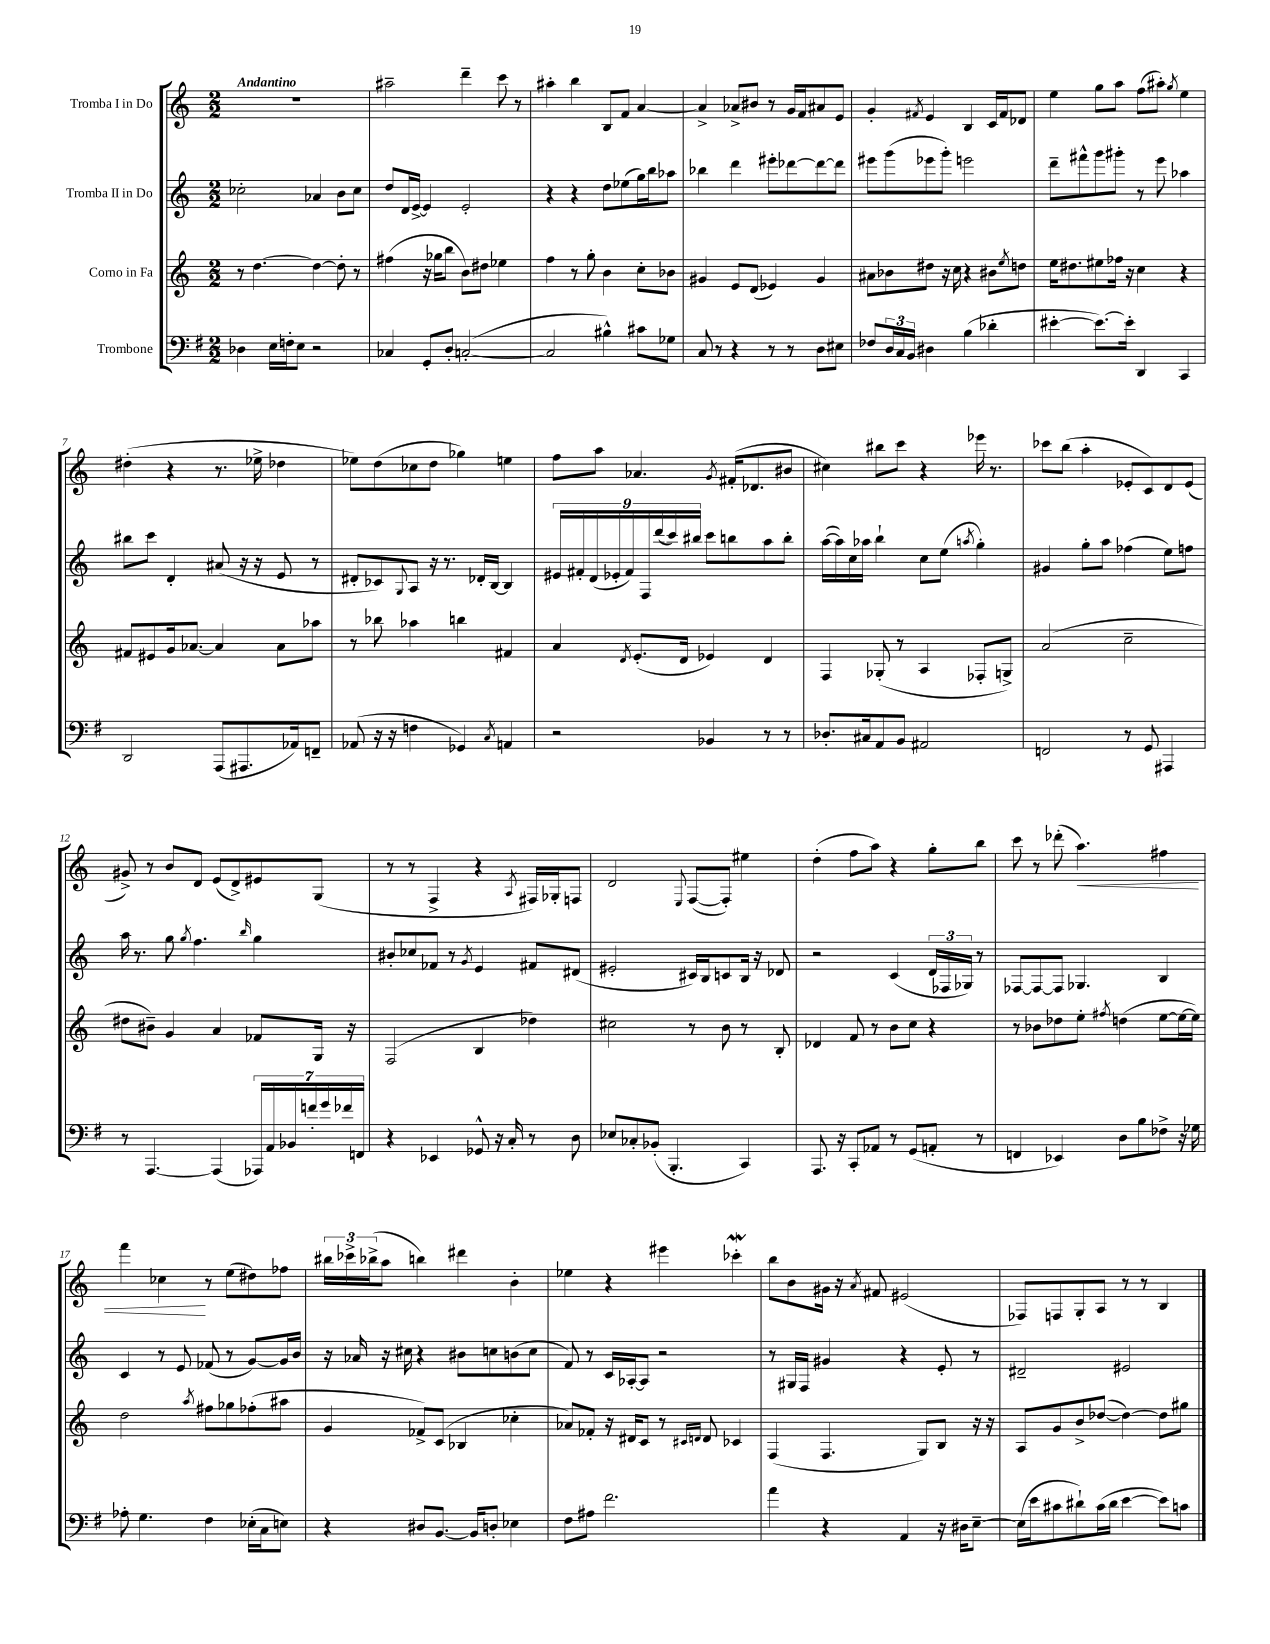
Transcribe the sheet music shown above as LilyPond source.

<<
\new StaffGroup <<
\new Staff = "s0" \with { instrumentName = "Tromba I in Do" } {
    \clef treble \key c \major \numericTimeSignature \time 2/2 \tempo "Andantino"
    R1 |
    ais''2-- d'''4-- c'''8 r8 |
    ais''4-. b''4 b8 f'8 a'4~ |
    a'4-> aes'8-> bis'8 r8 g'16 f'16 ais'8 e'8 |
    g'4-. \acciaccatura { fis'8 } e'4 b4 c'16 fis'16 des'8 |
    e''4 g''8 a''8 f''8( ais''8-.) \acciaccatura { g''8 } e''4 |
    dis''4-.( r4 r8. ees''16-> des''4 |
    ees''8) d''8( ces''8 d''8 ges''4) e''4 |
    f''8 a''8 aes'4. \acciaccatura { g'8 } fis'16-.( des'8. bis'8 |
    cis''4) bis''8 c'''8 r4 ees'''16 r8. |
    ces'''8 b''8( a''4-. ees'8-. c'8) d'8 ees'8( |
    gis'8->) r8 b'8 d'8 e'8( d'8->) eis'8 g8( |
    r8 r8 f4-> r4 \acciaccatura { a8 } fis16) ges16-. f8 |
    d'2 \appoggiatura { e8 } f8~( f8-.) eis''4 |
    d''4-.( f''8 a''8) r4 g''8-. b''8 |
    c'''8 r8 des'''8-.( a''4.\<) fis''4 |
    f'''4 ces''4\! r8 e''8( dis''8) fes''8 |
    \tuplet 3/2 { bis''16 ces'''16-> bes''16->( } a''8 b''4) dis'''4 b'4-. |
    ees''4 r4 eis'''4 ces'''4-.\mordent |
    b''8 b'8 gis'16 r16 \acciaccatura { a'8 } fis'8 eis'2( |
    fes8) f8 g8-. a8 r8 r8 b4 \bar "|." |
}
\new Staff = "s1" \with { instrumentName = "Tromba II in Do" } {
    \clef treble \key c \major \numericTimeSignature \time 2/2
    ces''2-. aes'4 b'8 ces''8 |
    d''8 d'16 e'16~-> e'4 e'2-. |
    r4 r4 d''8 ees''8( g''16) b''16 aes''8 |
    bes''4 d'''4 eis'''8-. des'''8~ des'''8~ des'''8 |
    eis'''8 g'''8( ees'''8 g'''8-.) e'''2 |
    d'''8-- fis'''8-^ g'''8 gis'''8-. r8 e'''8 aes''4 |
    bis''8 c'''8 d'4-. ais'8( r16 r16 e'8 r8 |
    dis'8-. ces'8) \appoggiatura { g8 } a8 r16 r8. des'16-. b16~ b4 |
    \tuplet 9/8 { eis'16 fis'16-. d'16( ees'16-. fis'16) f16 d'''16( c'''16) bis''16 } c'''8 b''8 a''8 b''8-. |
    a''16~( a''16) c''16 aes''16 b''4-! c''8 e''8( \acciaccatura { a''8 } g''4-.) |
    gis'4 g''8-. a''8 fes''4( e''8) f''8 |
    a''16 r8. g''8 \acciaccatura { g''8 } f''4. \grace { b''16 } g''4 |
    bis'8-. ces''8 fes'8 r8 \acciaccatura { g'8 } e'4 fis'8 dis'8( |
    eis'2-. cis'16) b16 c'8 b16 r16 des'8 |
    r2 c'4( \tuplet 3/2 { d'16 fes16 ges16) } r8 |
    fes8~ fes8~ fes8 ges4. b4 |
    c'4 r8 e'8 fes'8( r8 g'8~) g'16 b'16 |
    r16 aes'16 r16 cis''16 r4 bis'8 c''8 b'8( c''8 |
    f'8) r8 c'16 aes16~-. aes8 r2 |
    r8 gis16 f16 gis'4 r4 e'8-. r8 |
    dis'2-- eis'2 \bar "|." |
}
\new Staff = "s2" \with { instrumentName = "Corno in Fa" } {
    \clef treble \key c \major \numericTimeSignature \time 2/2
    r8 d''4.~ d''4~ d''8-. r8 |
    fis''4( r16 ges''16 b''8 b'8) dis''8 ees''4 |
    f''4 r8 g''8-. b'4 c''8-. bes'8 |
    gis'4 e'8 d'8( ees'4) gis'4 |
    ais'8 bes'8 dis''8 r16 c''16 r4 bis'8 \acciaccatura { e''8 } d''8 |
    e''16 dis''8. eis''8 fes''16 r16 c''4 r4 |
    fis'8 eis'8 g'16 aes'8.~ aes'4 aes'8 aes''8 |
    r8 bes''8 aes''4 b''4 fis'4 |
    a'4 \acciaccatura { d'8 } e'8.-.( d'16 ees'4) d'4 |
    f4 ges8-.( r8 a4 fes8-. g8->) |
    a'2( c''2-- |
    dis''8 bis'8--) g'4 a'4 fes'8 g16 r16 |
    f2( b4 des''4) |
    cis''2 r8 b'8 r8 b8-. |
    des'4 f'8 r8 b'8 c''8 r4 |
    r8 bes'8 des''8 e''8-. \acciaccatura { fis''8 } d''4( e''8~ e''16~ e''16) |
    d''2 \acciaccatura { a''8 } fis''8 ges''8 fes''8-.( ais''8 |
    g'4 fes'8->) c'8( bes4 ces''4-. |
    aes'8) fes'8-. r16 dis'16 c'8 r8 \grace { cis'16 d'16 } d'8 ces'4 |
    f4( f4. g8) b8 r16 r16 |
    a8 g'8 b'8-> des''8~( des''4~) des''8 gis''8 \bar "|." |
}
\new Staff = "s3" \with { instrumentName = "Trombone" } {
    \clef bass \key g \major \numericTimeSignature \time 2/2
    des4 e16 f16-. e8 r2 |
    ces4 g,8-. d8-. c2~-.( |
    c2 bis4-^) cis'8 ges8 |
    c8 r8 r4 r8 r8 d8 eis8 |
    fes8 \tuplet 3/2 { d16 c16 b,16 } dis4 b4( des'4-. |
    eis'4~-. eis'8.~) eis'16-. d,4 c,4 |
    d,2 a,,8( ais,,8. aes,16) f,8-- |
    aes,8( r16 r16 f4 ges,4) \acciaccatura { c8 } a,4 |
    r2 bes,4 r8 r8 |
    des8.-. cis16 a,8 b,8 ais,2 |
    f,2 r8 g,8 ais,,4 |
    r8 a,,4.~ a,,4( \tuplet 7/4 { aes,,16) a,16 bes,16 f'16-. g'16 fes'16 f,16 } |
    r4 ees,4 ges,8-^ r16 c16-. r8 d8 |
    ees8 ces8-. bes,8-.( b,,4.-. c,4) |
    a,,8. r16 c,8-. aes,8 r8 g,8( a,8-. r8 |
    f,4 ees,4) d8 b8 fes8-> r16 ges16 |
    aes8-. g4. fis4 ees16-.( c16 e8) |
    r4 dis8 b,8.~ b,16 d8-. ees4 |
    fis8 ais8 fis'2. |
    a'4 r4 a,4 r16 dis16 e8~-- |
    e16( e'16 cis'8 dis'8-!) cis'16( dis'16 e'4~ e'8) c'8 \bar "|." |
}
>>
>>
